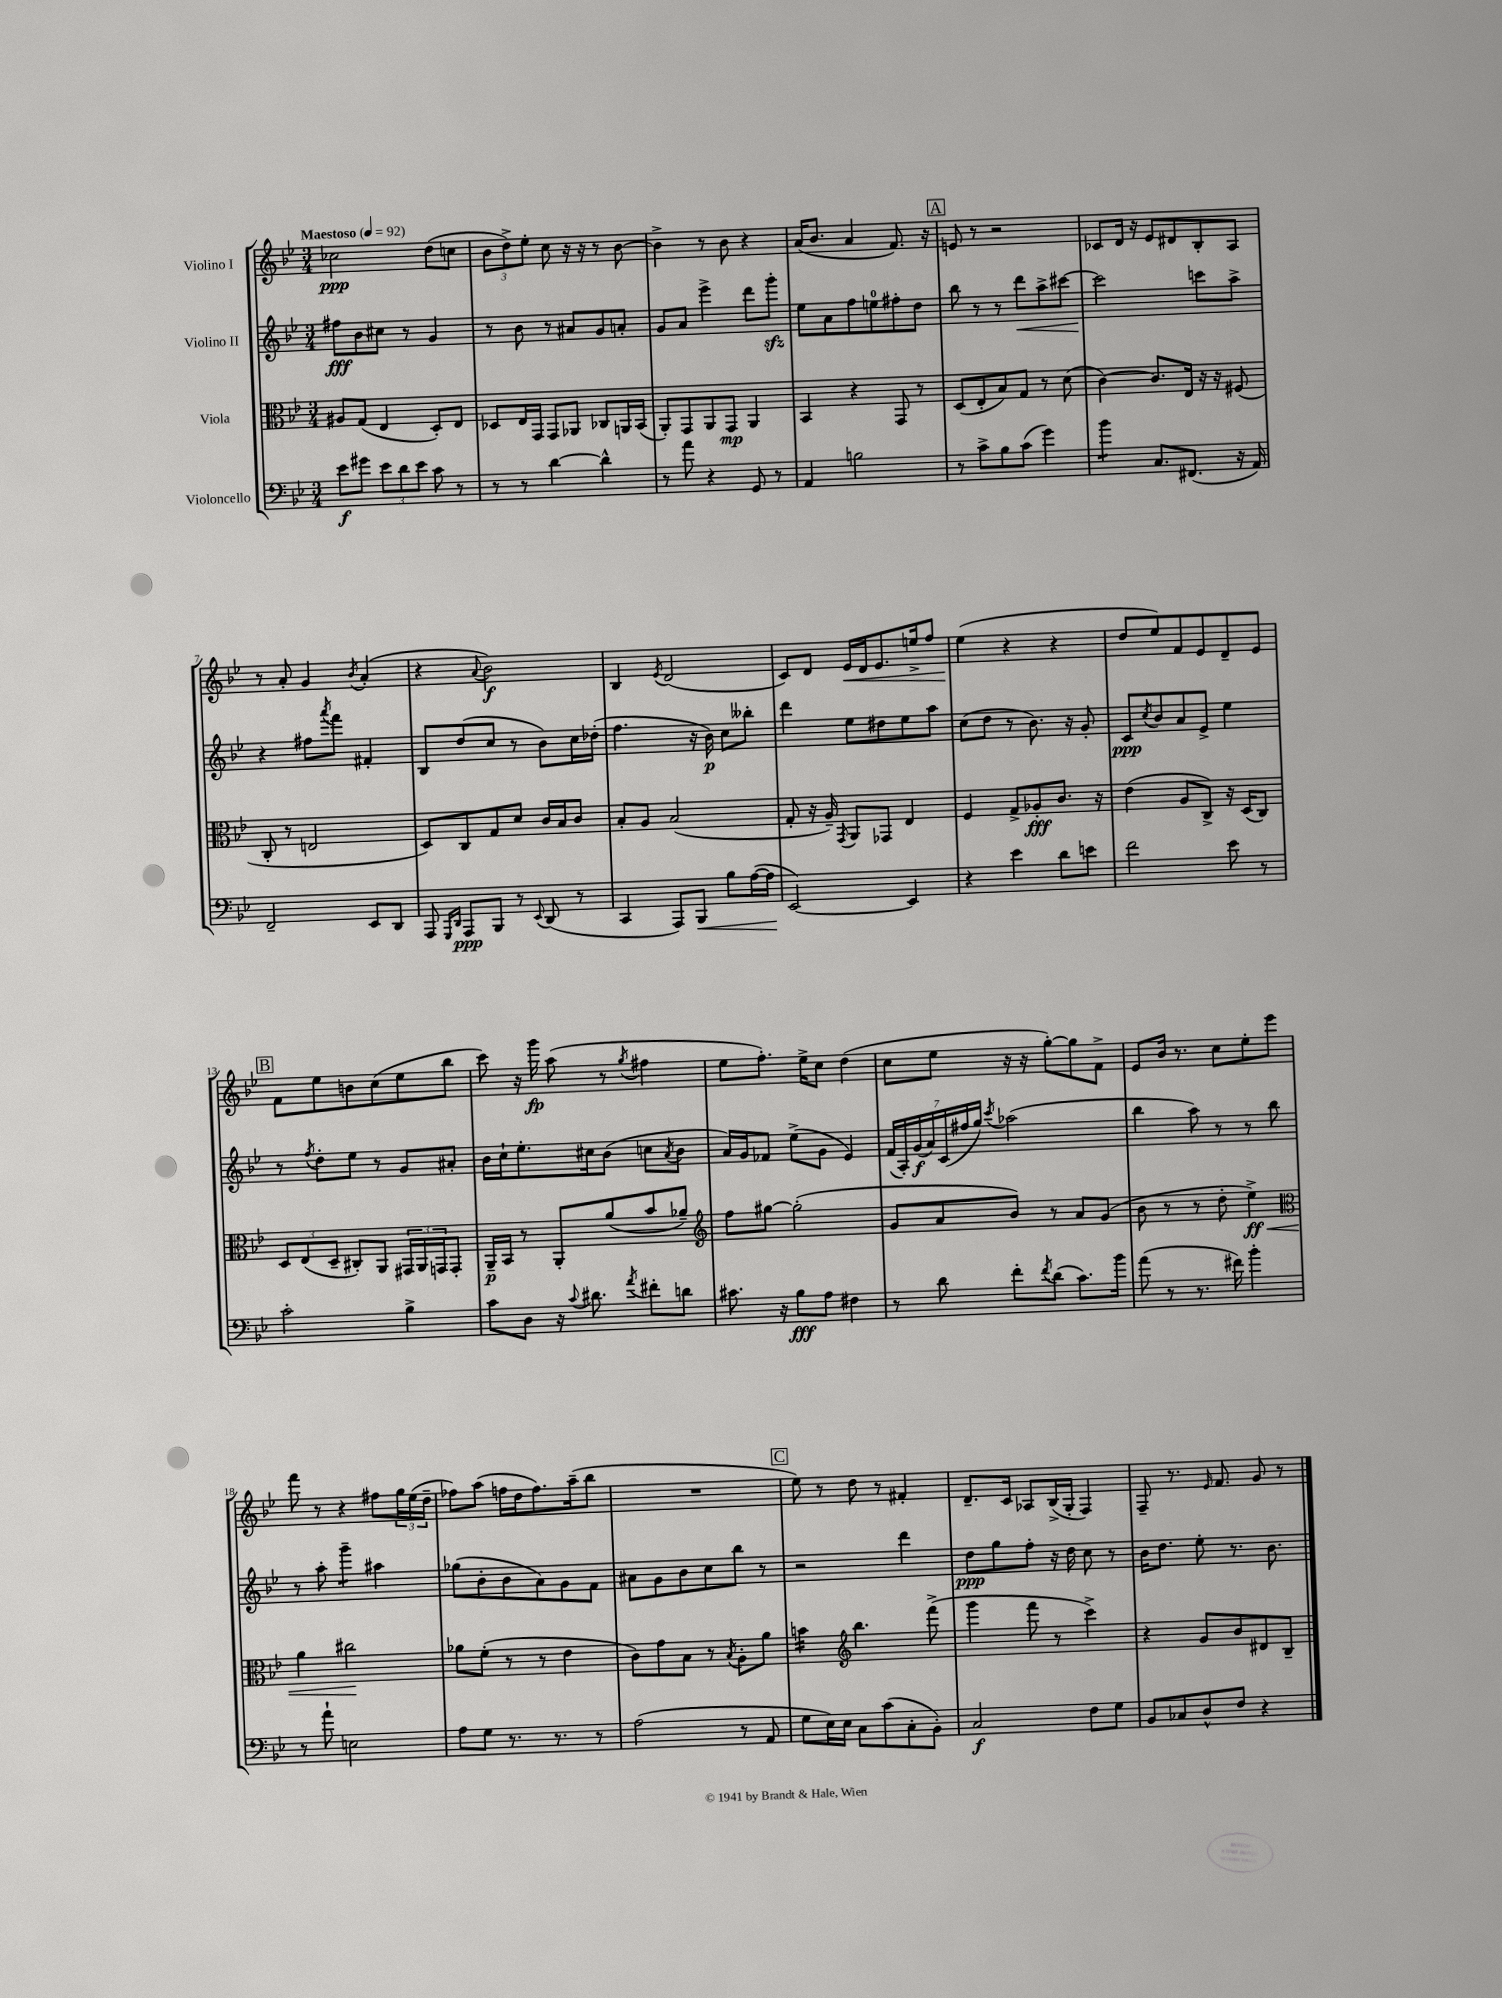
<<
\new StaffGroup <<
\new Staff = "s0" \with { instrumentName = "Violino I" } {
    \clef treble \key bes \major \numericTimeSignature \time 3/4 \tempo "Maestoso" 4 = 92
    ces''2\ppp d''8( c''8 |
    \tuplet 3/2 { bes'8 d''8->) ees''8-. } c''8 r16 r16 r8 bes'8~ |
    bes'4-> r8 bes'8 r4 |
    a'16( bes'8. a'4 f'8.) r16 |
    \mark \markup { \box "A" } e'8 r8 r2 |
    ces'8 d'16 r16 ees'8 dis'8 bes8-. a8 |
    r8 a'8-. g'4 \acciaccatura { bes'8 } a'4-.( |
    r4 \appoggiatura { a'8 } bes'2\f) |
    bes4 \acciaccatura { ees'8 } d'2( |
    c'8) d'8 ees'16\< d'16 ees'8. e''16-> f''8 |
    ees''4\!( r4 r4 |
    d''8 ees''8) f'8 ees'8 d'8-- ees'8 |
    \mark \markup { \box "B" } f'8 ees''8 b'8 c''8( ees''8 bes''8 |
    c'''8) r16 g'''16\fp a''8( r8 \acciaccatura { g''8 } fis''4 |
    ees''8 f''8.-.) ees''16-> c''8 d''4( |
    c''8 ees''8 r16 r16 g''8~-.) g''8 f'8-> |
    ees'8 bes'16 r8. c''8 ees''8-. ees'''8 |
    f'''8 r8 r4 fis''8 \tuplet 3/2 { g''16 ees''16( d''16-- } |
    fes''8) a''8( f''16 d''16 f''8.) a''16--( bes''8 |
    R2. |
    \mark \markup { \box "C" } ees''8) r8 d''8 r8 fis'4-. |
    d'8.-- c'16 aes8 bes16->( g16-. f4) |
    f8-- r8. \grace { ees'16 } f'8. g'8 r8 \bar "|." |
}
\new Staff = "s1" \with { instrumentName = "Violino II" } {
    \clef treble \key bes \major \numericTimeSignature \time 3/4
    fis''8\fff bes'8 cis''8 r8 g'4 |
    r8 bes'8 r8 ais'8 g'8 a'8-. |
    g'8 a'8 ees'''4-> d'''8 g'''8-.\sfz |
    ees''8 a'8 f''8 e''8-0 fis''8-. d''8 |
    \mark \markup { \box "A" } bes''8 r8 r8 d'''8\< a''8-> cis'''8~ |
    cis'''2\! c'''8 a''8-> |
    r4 fis''8 \acciaccatura { a'''8 } f'''8 fis'4-. |
    bes8 d''8( c''8 r8 bes'8) c''16 des''16-.( |
    f''4. r16 bes'16\p) c''8 beses''8-. |
    d'''4 ees''8 dis''8 ees''8 a''8 |
    c''8( d''8 r8 bes'8.) r16 g'8-. |
    c'8\ppp \acciaccatura { c''8 } bes'8 a'8 ees'8-> ees''4 |
    \mark \markup { \box "B" } r8 \acciaccatura { f''8 } d''8-. ees''8 r8 g'8 ais'8-. |
    bes'16 c''16-! ees''8.-. cis''16 bes'8( c''8 \acciaccatura { a'8 } bes'8 |
    a'16) g'16 fes'8 ees''8->( g'8 ees'4) |
    \tuplet 7/4 { f'16( a16-.) g'16\f( a'16) c'16( fis''16 g''16) } \acciaccatura { c'''8 } aes''2( |
    bes''4 a''8) r8 r8 bes''8 |
    r8 a''8-. g'''4:8-- ais''4 |
    ges''8( bes'8-. bes'8 a'8) g'8 f'8 |
    ais'8 g'8 bes'8 c''8 bes''8 r8 |
    \mark \markup { \box "C" } r2 d'''4 |
    d''8\ppp g''8 f''8-. r16 d''16 c''8 r8 |
    bes'16 d''8. ees''8-. r8. bes'8. \bar "|." |
}
\new Staff = "s2" \with { instrumentName = "Viola" } {
    \clef alto \key bes \major \numericTimeSignature \time 3/4
    ais8 g8( ees4 d8-.) ees8 |
    des8 ees16 g,16 g,8 aes,8 ces8 a,16 bes,16( |
    a,8-.) g,8 a,8 g,8\mp a,4 |
    bes,4 r4 g,8 r8 |
    \mark \markup { \box "A" } d8( ees8-. bes8) g8 r8 d'8( |
    c'4~) c'8. ees16 r16 r16 fis8( |
    c8-. r8 e2 |
    d8) c8 g8 d'8 c'16 bes16 c'8 |
    bes8-. a8 bes2( |
    g8-. r16 a16--) \acciaccatura { g,8 } a,8 ges,8 ees4 |
    f4 g8-> aes8-.\fff c'8. r16 |
    ees'4( a8 c8->) r16 d16( c8) |
    \mark \markup { \box "B" } \tuplet 3/2 { d8 ees8( d8-- } cis8-.) a,8 \tuplet 3/2 { gis,16 a,16 g,16 } g,8-. |
    a,16--\p bes,16 r8 a,8-. a'8( bes'8 aes'8--) |
    \clef treble f''8 gis''8~ gis''2-.( |
    g'8 a'8 bes'8) r8 a'8 g'8( |
    bes'8 r8 r8 d''8-. ees''4->\ff\<) |
    \clef alto a'4 cis''2\! |
    aes'8 f'8-.( r8 r8 ees'4 |
    c'8) g'8 bes8 r8 \acciaccatura { bes8 } a8-. a'8 |
    \mark \markup { \box "C" } b'4:16 \clef treble bes''4. f'''8->( |
    g'''4 f'''8 r8 c'''4->) |
    r4 g'8 bes'8 dis'8 bes8-- \bar "|." |
}
\new Staff = "s3" \with { instrumentName = "Violoncello" } {
    \clef bass \key bes \major \numericTimeSignature \time 3/4
    ees'8\f gis'8 \tuplet 3/2 { ees'8 d'8 ees'8 } c'8 r8 |
    r8 r8 d'4~ d'4-^ |
    r8 a'8 r4 g,8 r8 |
    a,4 b2 |
    \mark \markup { \box "A" } r8 c'8-> bes8 c'8( g'4) |
    bes'4:8 c8. fis,8.( r16 a,16) |
    f,2-- ees,8 d,8 |
    a,,8 \grace { g,,16 d,16 } a,,8\ppp bes,,8 r8 \appoggiatura { ees,8 } d,8( r8 |
    c,4 a,,8) bes,,8\< bes8 a16~( a16\! |
    ees,2~) ees,4 |
    r4 ees'4 d'8 e'8 |
    f'2 ees'8 r8 |
    \mark \markup { \box "B" } c'2-. bes4-> |
    c'8 d8 r16 \appoggiatura { c'8 } dis'8. \acciaccatura { a'8 } fis'8-. d'8 |
    cis'8. r16 bes8\fff a8 fis4 |
    r8 d'8 f'8-. \acciaccatura { f'8 } d'8( c'8.) bes'16 |
    a'8( r8 r8. fis'16) bes'4-. |
    r8 a'8-! e2 |
    a8 g8 r8. r8. r8 |
    a2( r8 a,8 |
    \mark \markup { \box "C" } g8 ees16) ees16 c8 c'8( c8-. bes,8-.) |
    c2\f f8 g8 |
    bes,8 ces8 d8-^ f8 r4 \bar "|." |
}
>>
>>
